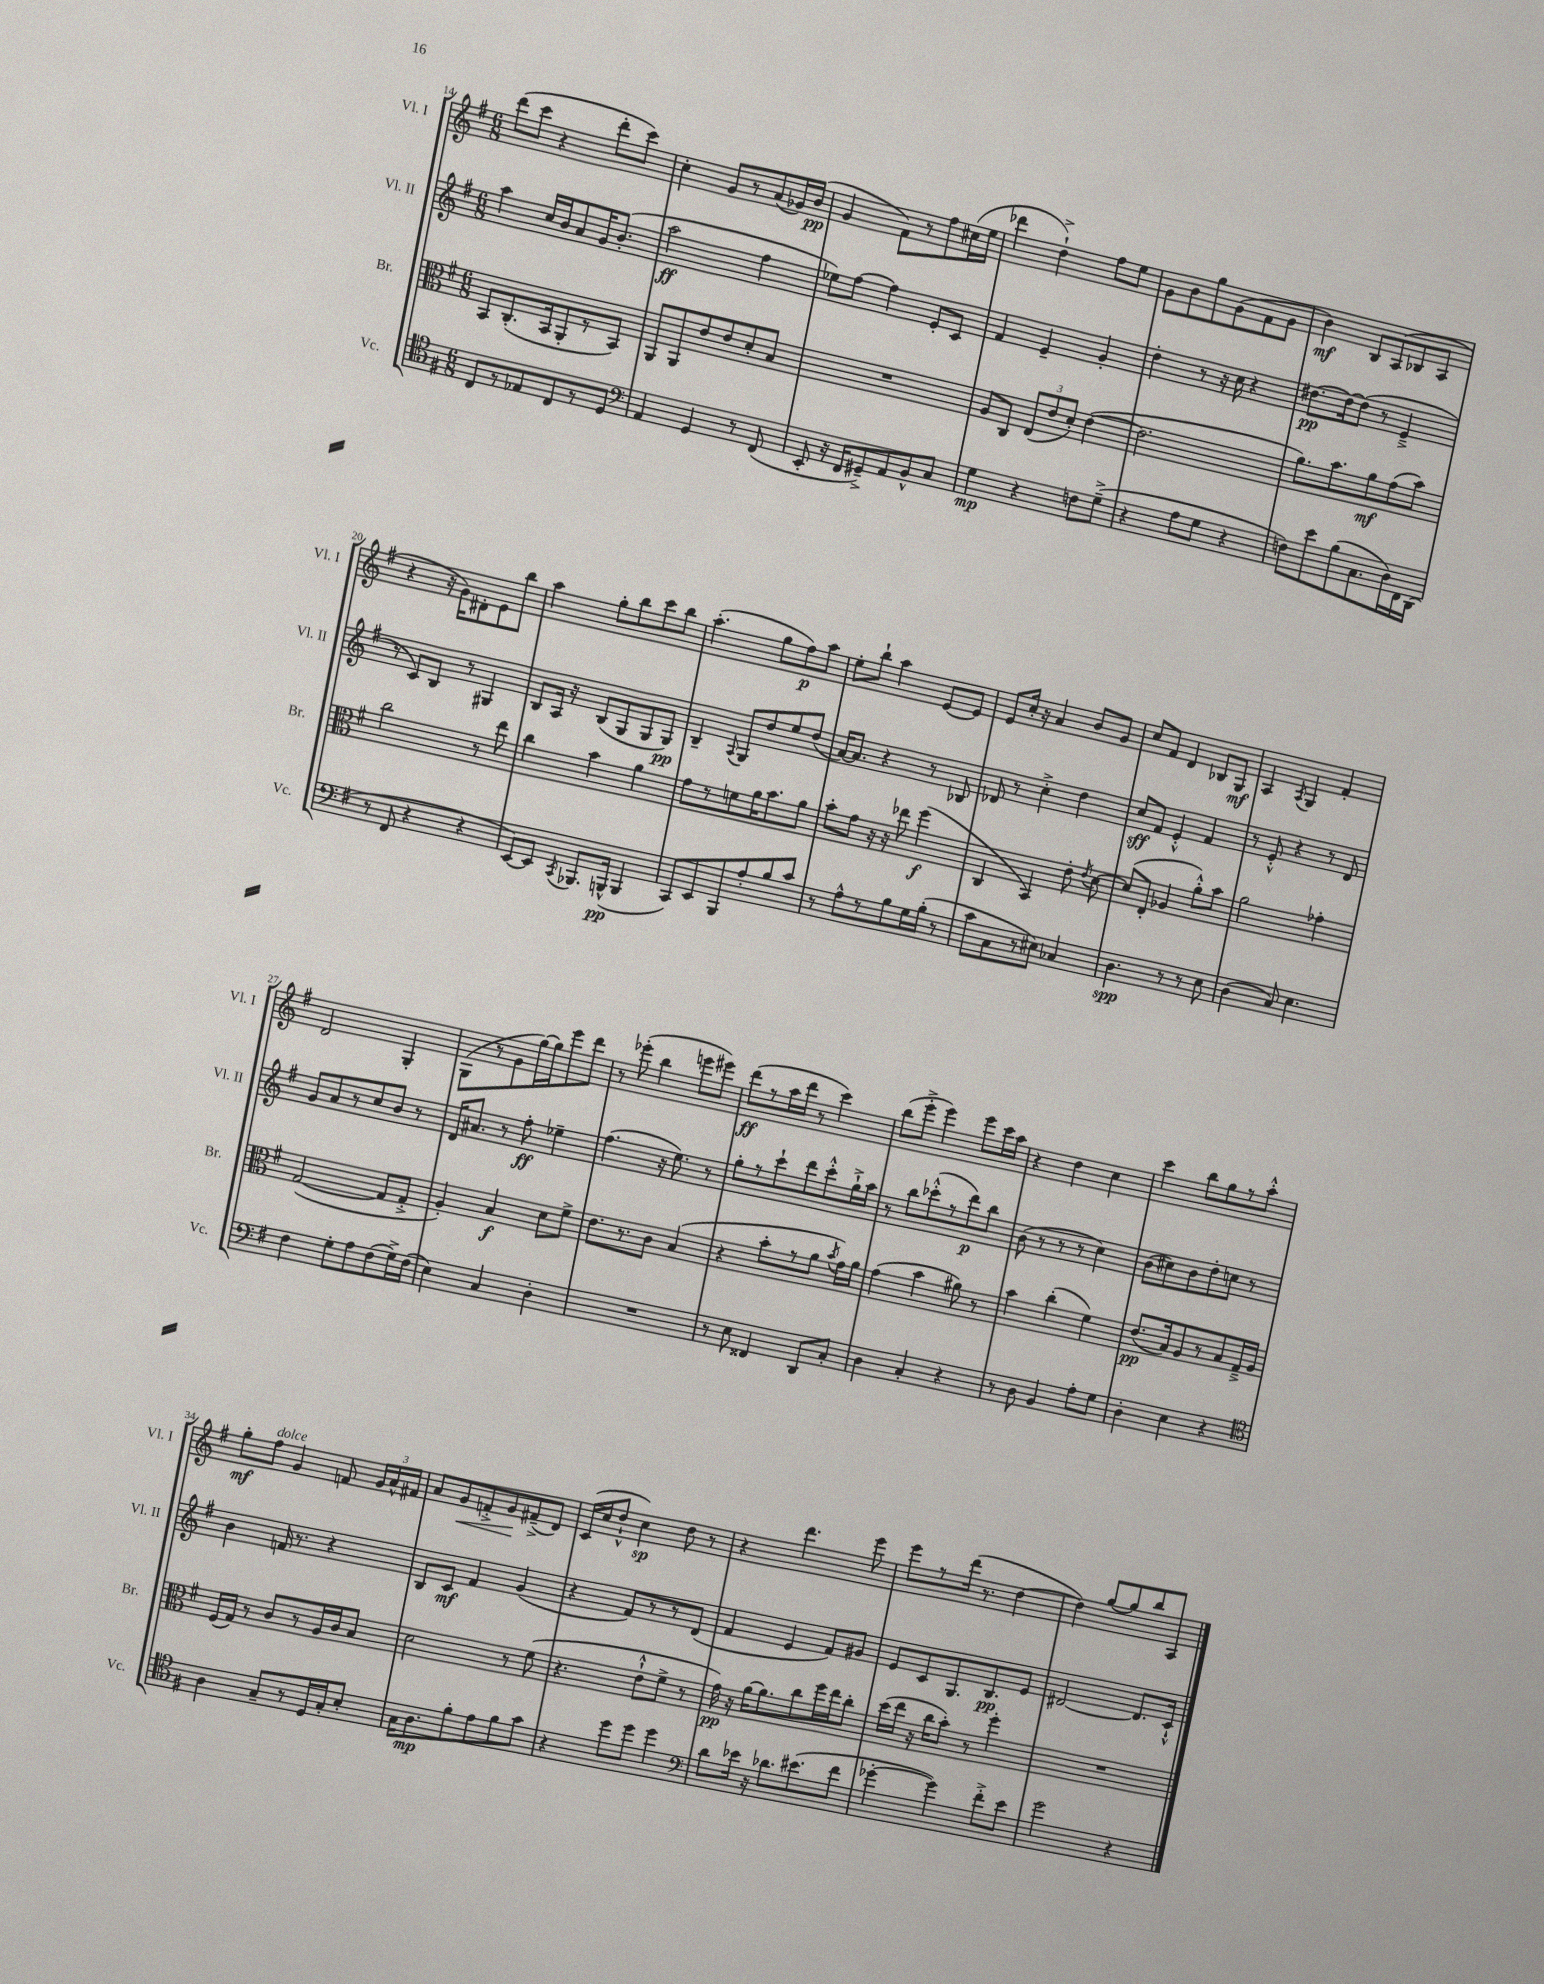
<<
\new StaffGroup <<
\new Staff = "s0" \with { instrumentName = "Vl. I" shortInstrumentName = "Vl. I" } {
    \clef treble \key g \major \numericTimeSignature \time 6/8
    \autoBeamOff d'''8[( c'''8] r4 d'''8[-. c'''8]) |
    c''4-. g'8[ r8 a'8( ges'16) b'16]\pp( |
    g'4 fis'8[) r8 fis''8 cis''16( e''16] |
    des'''4 d''4-!->) fis''8[ e''8] |
    g'8[ b'8 g''8 g'8( fis'8 g'8] |
    b'4\mf) b8[ a8( bes8 a8] |
    r4 r16 g'16[) dis'8-. e'8 b''8] |
    a''4 g''8[-. b''8 c'''8 b''8] |
    a''4.-.( g''8[ fis''8\p) a''8] |
    e''8[-. b''8]-! a''4 e'8[~ e'8] |
    e'8[ c''16]-. r16 a'4 b'8[ g'8] |
    c''8[ fis'8] d'4 bes8[ g8]\mf |
    a4 \acciaccatura { a8 } g4 fis'4-. |
    d'2 g4-. |
    g8[( r8 g'8 g''16~) g''16 e'''8 d'''8] |
    r8 ees'''8-.( b''4 e'''8[ eis'''8]) |
    d'''8[\ff( r8 a''16 d'''16] r8 c'''4) |
    b''8[( e'''8]-.-> e'''4) e'''8[ c'''16 a''16] |
    r4 d''4 c''4 |
    c'''4 b''8[ g''8 r8 a''8]-.-^ |
    g''8[-.\mf fis''8]^\markup { \italic "dolce" } g'4 f'8 \tuplet 3/2 { g'16[ a'16-^ fis'16] } |
    a'8[ g'8\< f'8-.-> g'8\! fis'8--->( d'8]) |
    c'16[( c''16 d''8]-!-^ c''4\sp) d''8 r8 |
    r4 d'''4. e'''8 |
    e'''8[ r8 d'''16]( r8. d''4~ |
    d''4) g''8[~ g''8 b''8 a8] \bar "|." |
}
\new Staff = "s1" \with { instrumentName = "Vl. II" shortInstrumentName = "Vl. II" } {
    \clef treble \key g \major \numericTimeSignature \time 6/8
    \autoBeamOff a''4 c''16[ b'16 a'8 g'16 b'8.]-.( |
    a''2\ff fis''4 |
    ees''8[) fis''8]~ fis''4 e'8[-. c'8] |
    fis'4 e'4-- g'4-. |
    d''4-. r8 r16 c''16 r4 |
    dis''8.[~\pp dis''16~ dis''8]( r8 e'4---> |
    r8 c'8[) b8] r8 gis4 |
    b8[ a16] r16 b8[( g8 g8 g8]\pp) |
    b4-- \appoggiatura { a8 } g8[ d''8 e''8 d''8]( |
    a'16[~) a'8.] r4 r8 bes8 |
    des'8 r8 c''4-.-> d''4 |
    c''8[\sff fis'8] e'4-.-^ fis'4 |
    r8 e'8-.-^ r4 r8 d'8 |
    g'8[ a'8 r8 c''8 b'8] r8 |
    d'16[ ais'8.] r8 fis''8-.\ff ees''4-- |
    fis''4.( r16 e''8.) r8 |
    g''8[-. r8 c'''8-! d'''8 c'''8-.-^ g''16-!-> a''16] |
    r8 b''8[ ces'''8-.-^( r8 d'''8\p) b''8] |
    b'8( r8 r8 r8 c''4) |
    b'8[( cis''8) b'8 d''8-. c''8] r8 |
    b'4 f'16 r8. r4 |
    b8[ c'8]\mf fis'4 g'4( |
    r4 fis'8[) r8 r8 d'8]( |
    fis'4 e'4 fis'8[) gis'8] |
    e'8[ c'8 g8. b8.\pp e'8] |
    dis'2~ dis'8.[ c'16]-!-^ \bar "|." |
}
\new Staff = "s2" \with { instrumentName = "Br." shortInstrumentName = "Br." } {
    \clef alto \key g \major \numericTimeSignature \time 6/8
    \autoBeamOff b,8[ c8.-.( b,16 a,8-. r8 b,8]) |
    a,8[ a,8 e'8 e'8 d'8-. b8] |
    R2. |
    a8[ c8] \tuplet 3/2 { e8[( e'8 d'8]-.) } e'4~( |
    e'2. |
    a'8.[) b'8. a'8\mf g'8( b'8]) |
    c''2 r8 e''8 |
    c''4 b'4 a'4 |
    g'8[ r8 f'8 a'16 b'8. a'8] |
    b'8[-. g'8] r16 r16 ees''8 fis''4\f( |
    c4 b,4) e'8-. \acciaccatura { e'8 } d'8~ |
    d'8[( e8]-. aes4 a'8[-.-^) b'8] |
    a'2 ges'4-. |
    g2~( g8[ g8]-.-> |
    a4-.) b4\f d'8[ fis'8]-> |
    e'8.[ r8. c'8] b4( |
    r4 b'8[-. r8 a'8] \acciaccatura { b'8 } g'16[) a'16] |
    g'4( b'4 ais'8) r8 |
    b'4 c''4-.( fis'4) |
    e'8.[\pp( b16) a8 r8 b8 g16---> a16] |
    fis16[( g16]) r8 c'8[ r8 a16 c'16 b8] |
    d'2 r8 fis'8( |
    r4. e'8[-!-^ fis'8]-> r8 |
    g'16\pp) r16 a'16[~ a'8. c''8 fis''16 e''16 c''8]-. |
    d''16[( e''16] r16 c''16[ b'8]-.) r8 fis''4-. |
    R2. \bar "|." |
}
\new Staff = "s3" \with { instrumentName = "Vc." shortInstrumentName = "Vc." } {
    \clef tenor \key g \major \numericTimeSignature \time 6/8
    \autoBeamOff c8[ r8 ees8 c8 r8 d8] |
    \clef bass a,4 g,4 r8 fis,8( |
    e,8-. r16 fis,16[ gis,8--->) a,8 b,8-^ c8] |
    g4\mp r4 f8[ g8]--->( |
    r4 a8[ g8] r4 |
    f8[) e'8 b8( c8. d16) fis,16 d,16]( |
    r8 fis,8 r4 r4 |
    e,8[~) e,8] \acciaccatura { c,8 } bes,,8.[ b,,16]-^\pp( b,,4 |
    c,8[) e,8 b,,8 a8-. b8 c'8] |
    r8 a8[-^ r8 b8 g16 b16]-.( r8 |
    c'8[ c8 r8 eis8]) ces4 |
    d4.\spp r8 r8 e8 |
    d4( c8) e4. |
    fis4 g8[-. a8 fis8( g16->) fis16]( |
    e4) c4 d4-. |
    R2. |
    r8 e8 fisis,4 d,8[ c8]-. |
    d4 c4-. r4 |
    r8 d8 b,4 a8[-. g8] |
    d4-. e4 r4 |
    \clef tenor a4 g8[-- r8 d16 g16-. b8]-. |
    g16[ a8.\mp fis'8-. e'8 fis'8 g'8] |
    r4 d''8[ d''8] d''4 |
    \clef bass d'8[ ees'16] r16 des'8.[ eis'8.( fis'8] |
    ges'4~-. ges'4) fis'8[-.-> e'8] |
    g'2 r4 \bar "|." |
}
>>
>>
\layout { \context { \Score currentBarNumber = #14 } }
